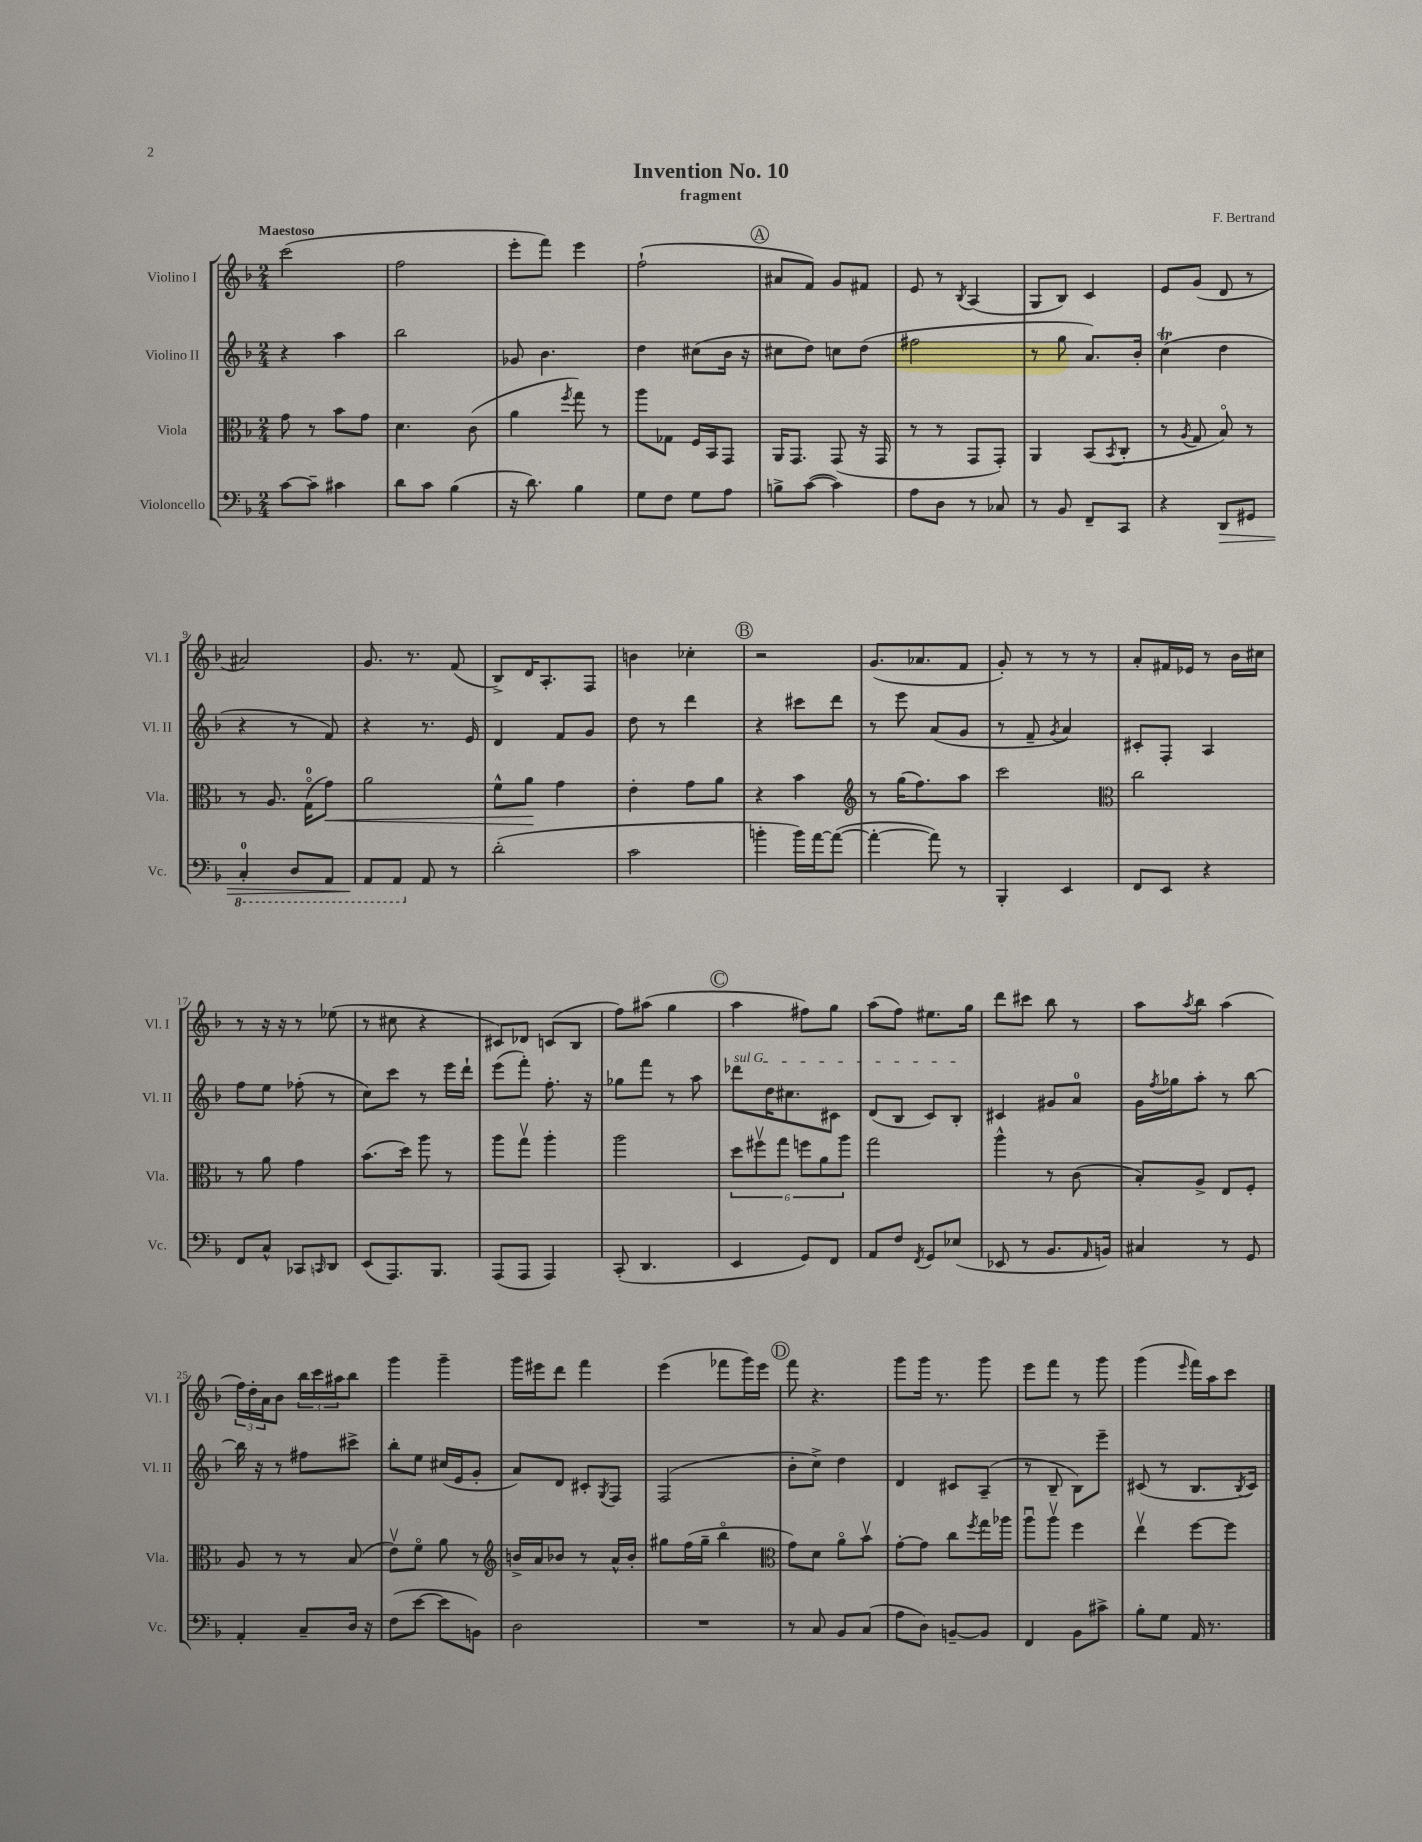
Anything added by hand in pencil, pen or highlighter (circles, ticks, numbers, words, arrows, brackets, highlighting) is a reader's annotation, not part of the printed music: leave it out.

**kern	**kern	**kern	**kern
*staff4	*staff3	*staff2	*staff1
*clefF4	*clefC3	*clefG2	*clefG2
*k[b-]	*k[b-]	*k[b-]	*k[b-]
*M2/4	*M2/4	*M2/4	*M2/4
[8c\L	8g\	4r	(2ccc\
8c~\]J	8r	.	.
4c#\	8b-\L	4aa\	.
.	8g\J	.	.
=	=	=	=
8d\L	4.d\	2bb-\	2ff\
8c\J	.	.	.
(4B-\	.	.	.
.	(8c\	.	.
=	=	=	=
16r	4a\	8g-/	8eee'\L
8.d\)	.	.	.
.	.	4.b-\	8fff\J)
.	8qff/	.	.
4B-\	8gg\)	.	4eee\
.	8r	.	.
=	=	=	=
8G\L	8aa\L	4dd\	(2ff`\
8F\J	8G-\J	.	.
8G\L	16F/LL	(8cc#\L	.
.	16BB-/J	.	.
8A\J	8GG/J	16b-\Jk	.
.	.	16r	.
=	=	=	=
8B^\L	16AA/LK	8cc#\L	8a#/L
.	8.GG/J	.	.
([8c\J	.	8dd\J)	8f/J)
4c\])	(8GG/	8cc\L	8g/L
.	16r	(8dd\J	8f#/J
.	16GG/	.	.
=	=	=	=
8A\L	8r	2ff#\	8e/
8D\J	8r	.	8r
.	.	.	8qB-/
8r	8GG/L	.	(4A/
8C-/	8GG'/J)	.	.
=	=	=	=
8r	4AA/	8r	8G/L
8BB-/	.	8gg\	8B-/J)
8FF~/L	(8BB-/L	8.a/L)	4c/
.	8qBB-/	.	.
8CC/J	8C'/J	.	.
.	.	16b-'/Jk	.
=	=	=	=
4r	8r	(4cc\	8e/L
.	8qA/	.	.
.	8G/	.	(8g/J
8DD/L	8B-o/)	4dd\	8d/
8GG#/J	8r	.	8r
=	=	=	=
4CC'/	8r	4r	2a#/)
.	8.A/	.	.
8DD/L	.	8r	.
.	(16Go\LK	.	.
8AAA/J	8g\J)	8f/)	.
=	=	=	=
8AAA/L	2a\	4r	8.g/
8AAA/J	.	.	.
.	.	.	8.r
8AA/	.	8.r	.
8r	.	.	(8f/
.	.	16e/	.
=	=	=	=
(2d'\	8f^^\L	4d/	8B-^/L)
.	8a\J	.	16d/K
.	.	.	8.A'/
.	4g\	8f/L	.
.	.	8g/J	8F/J
=	=	=	=
2c\	4e'\	8dd\	4b\
.	.	8r	.
.	8g\L	4ddd\	4cc-'\
.	8a\J	.	.
=	=	=	=
4b'\	4r	4r	2r
16b\LL)	4b-\	8ccc#\L	.
[16a\J	.	.	.
(8a\_J	.	8ddd\J	.
=	=	=	=
*	*clefG2	*	*
4a'\_	8r	8r	(8.g/L
.	(16gg\LK	8eee\	.
.	8.ff\)	.	8.a-/
8a\])	.	(8a/L	.
8r	8aa\J	8g/J	8f/J
=	=	=	=
4BBB-'/	2ccc\	8r	8g'/)
.	.	8f~/	8r
.	.	8qg/	.
4EE/	.	4a/)	8r
.	.	.	8r
=	=	=	=
*	*clefC3	*	*
8FF/L	2cc\	8c#'/L	8a'/L
8EE/J	.	8F'/J	16f#/L
.	.	.	16e-/JJ
4r	.	4A/	8r
.	.	.	16b-\LL
.	.	.	16cc#\JJ
=	=	=	=
8FF/L	8r	8ff\L	8r
8C^^/J	8a\	8ee\J	16r
.	.	.	16r
8CC-/L	4g\	(8ff-'\	8r
16qqCC/	.	.	.
8DD/J	.	8r	(8ee-\
=	=	=	=
(8EE/L	(8.b-\L	8cc\L)	8r
8.AAA/)	.	8ccc\J	8cc#\
.	16dd\Jk)	.	.
.	8aa\	8r	4r
8.BBB-/J	.	.	.
.	8r	16eee\LL	.
.	.	16ddd`\JJ	.
=	=	=	=
(8AAA/L	8aa\L	(8eee\L	8c#/L)
8AAA/J	8ggv\J	8fff'\J)	8d-/J
4AAA/)	4aa'\	8.ff'\	(8c/L
.	.	.	8B-/J
.	.	16r	.
=	=	=	=
(8CC'/	2aa\	8gg-\L	8ff\L)
4.DD/	.	8fff\J	(8aa#\J
.	.	8r	4gg\
.	.	8aa\	.
=	=	=	=
4EE/	12dd\L	8ddd-\L	4aa\
.	12ff#v\	.	.
.	.	16dd\K	.
.	12gg\J	.	.
.	.	8.cc#\	.
8GG/L)	12ff\L	.	8ff#\L)
.	12a\	.	.
8FF/J	.	8c#\J	8gg\J
.	12aa\J	.	.
=	=	=	=
8AA/L	2gg\	(8d/L	(8aa\L
8F/J	.	8B-/J	8ff\J)
8qFF/	.	.	.
8GG/L	.	8c/L)	8.ee#\L
(8E-/J	.	8B-'/J	.
.	.	.	16gg\Jk
=	=	=	=
8EE-/	4aa^^\	4c#/	8ddd\L
8r	.	.	8ccc#\J
8.BB-/L	8r	8g#/L	8bb-\
.	(8c\	8a/J	8r
16qqAA/	.	.	.
16BB/Jk)	.	.	.
=	=	=	=
4C#/	8B-'/L)	16g\LL	8aa\L
.	.	8qff/	.
.	.	16gg-\J	.
.	.	.	8qaa/
.	8A^/J	8aa'\J	8bb-\J
8r	8E/L	8r	(4aa\
8GG/	8F'/J	[8bb-\	.
=	=	=	=
4AA'/	8A/	16bb-\]	24ff\LL)
.	.	.	24dd'\
.	.	16r	.
.	.	.	24a\J
.	8r	8r	8b-\J
8C~/L	8r	8ff#\L	24bb-\LL
.	.	.	24ccc\
.	.	.	24aa#\J
16D/Jk	(8B-/	8ccc#^\J	8bb-\J
16r	.	.	.
=	=	=	=
(8F\L	8ev\L)	8bb-'\L	4ggg\
[8e\J	8fo\J	8ee\J	.
8e\]L	8a\	(16cc#/LL	4ggg~\
.	.	16e/J	.
8BB\J)	8r	8g'/J	.
=	=	=	=
*	*clefG2	*	*
2D\	16b^/LL	8a/L)	16ggg\LL
.	16a/J	.	16eee#\J
.	8b-/J	8d/J	8ddd\J
.	8r	8c#'/L	4fff\
.	.	8qG/	.
.	16a^^/LL	8F/J	.
.	16b-'/JJ	.	.
=	=	=	=
2r	8gg#\L	(2F/	(4eee\
.	(16ff\L	.	.
.	16gg#~\JJ	.	.
.	4bb-o\	.	8fff-\L
.	.	.	16ggg\L)
.	.	.	16eee\JJ
=	=	=	=
*	*clefC3	*	*
8r	8g\L)	8b-'\L	8fff\
8C/	8d\J	8cc^\J)	4.r
8BB-/L	8ao\L	4dd\	.
(8C/J	8b-v\J	.	.
=	=	=	=
8A\L	[8g'\L	4d/	8ggg\L
8D\J)	8g\]J	.	16ggg\Jk
.	.	.	8.r
[8BB~/L	8cc\L	8c#/L	.
.	8qff/	.	.
8BB/]J	16gg\L	(8A~/J	8ggg\
.	16aa-\JJ	.	.
=	=	=	=
4FF/	8aau\L	8r	8eee\L
.	8aav\J	8B-~/	8fff\J
8BB-\L	4ff\	8B-\L)	8r
8c#^\J	.	8eee~\J	8ggg\
=	=	=	=
8B-'\L	4eev\	(8c#/	(4ggg\
8G\J	.	8r	.
.	.	.	16qqeee/
16AA/	[8ff\L	8.B-/L	16fff\LL)
8.r	.	.	16aa\J
.	8ff\]J	.	8ccc\J
.	.	8qB-/	.
.	.	16c#/Jk)	.
==	==	==	==
*-	*-	*-	*-
